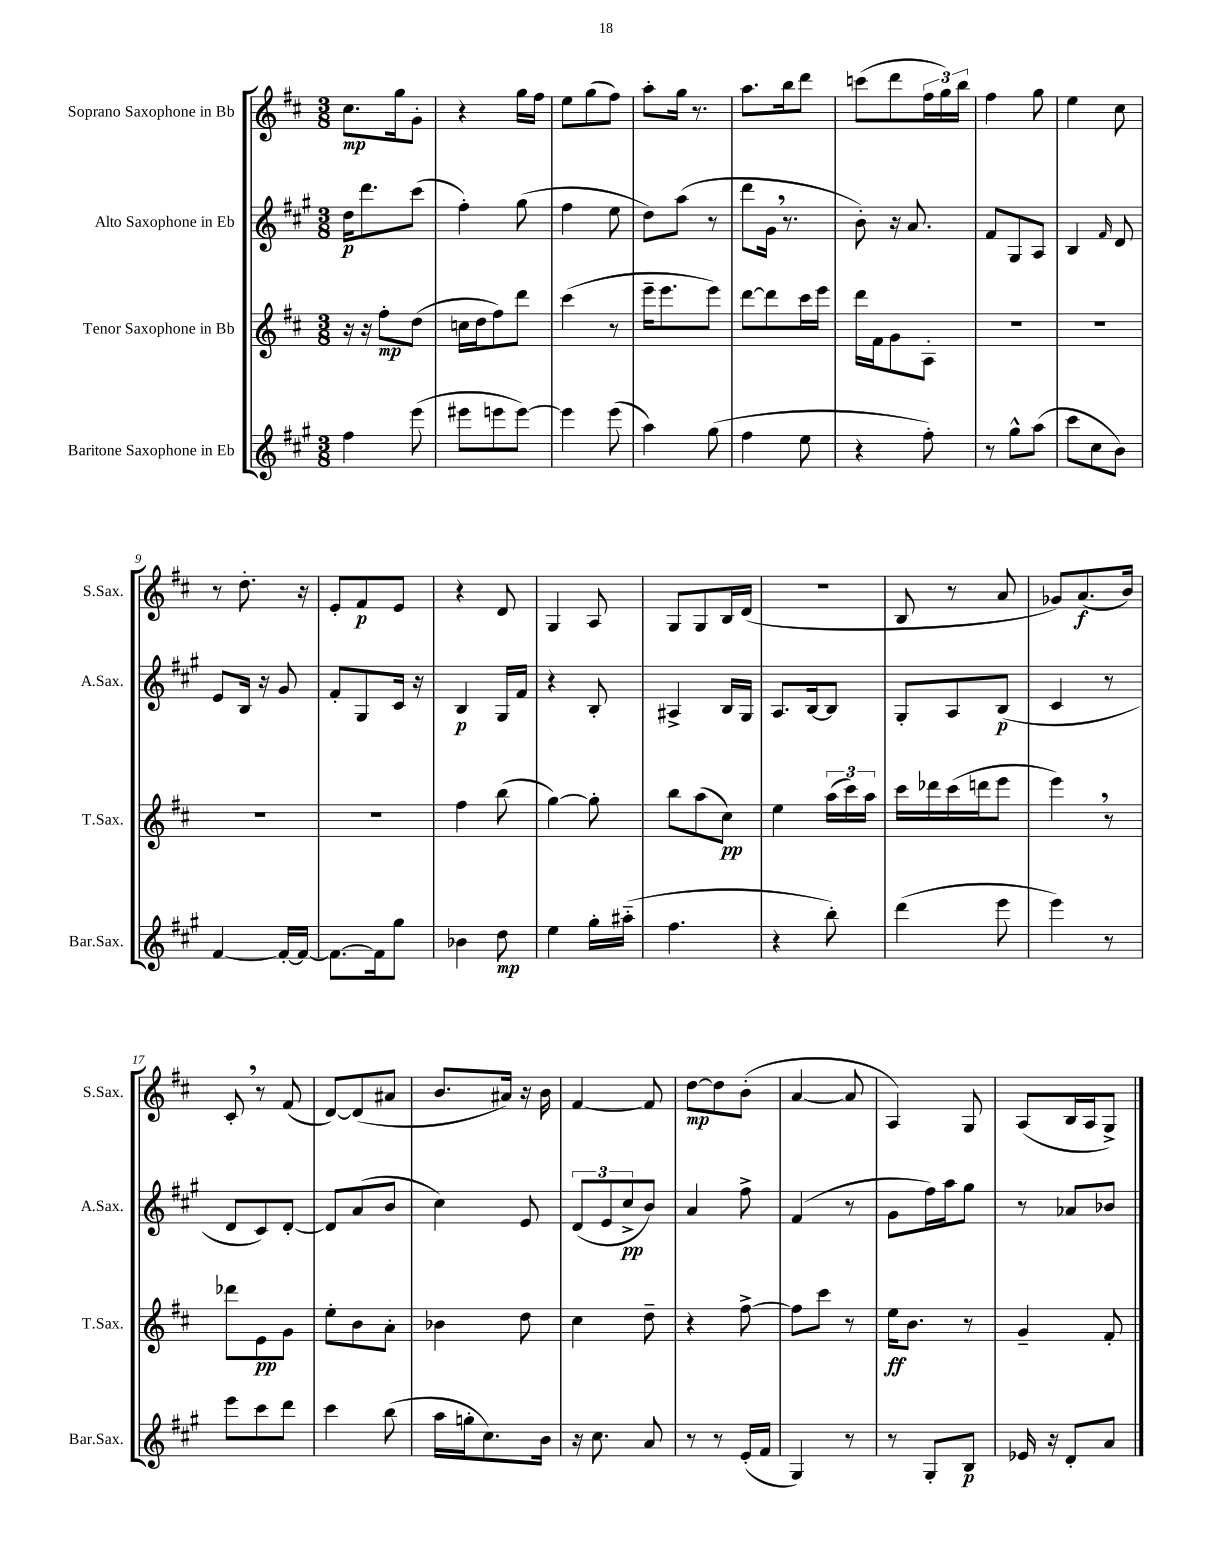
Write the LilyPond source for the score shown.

<<
\new StaffGroup <<
\new Staff = "s0" \with { instrumentName = "Soprano Saxophone in Bb" shortInstrumentName = "S.Sax." } {
    \clef treble \key d \major \numericTimeSignature \time 3/8
    cis''8.\mp g''16 g'8-. |
    r4 g''16 fis''16 |
    e''8 g''8( fis''8) |
    a''8-. g''16 r8. |
    a''8. b''16 d'''8 |
    c'''8( d'''8 \tuplet 3/2 { fis''16 g''16) b''16 } |
    fis''4 g''8 |
    e''4 cis''8 |
    r8 d''8.-. r16 |
    e'8-. fis'8\p e'8 |
    r4 d'8 |
    g4 a8 |
    g8 g8 b16 d'16( |
    R4. |
    b8 r8 a'8 |
    ges'8) a'8.\f( b'16) |
    cis'8-. \breathe r8 fis'8( |
    d'8~) d'8( ais'8 |
    b'8. ais'16) r16 b'16 |
    fis'4~ fis'8 |
    d''8~\mp d''8 b'8-.( |
    a'4~ a'8 |
    a4) g8 |
    a8( b16 a16 g8->) \bar "|." |
}
\new Staff = "s1" \with { instrumentName = "Alto Saxophone in Eb" shortInstrumentName = "A.Sax." } {
    \clef treble \key a \major \numericTimeSignature \time 3/8
    d''16\p d'''8. cis'''8( |
    fis''4-.) gis''8( |
    fis''4 e''8 |
    d''8) a''8( r8 |
    d'''8 gis'16 \breathe r8. |
    b'8-.) r16 a'8. |
    fis'8 gis8 a8 |
    b4 \grace { fis'16 } d'8 |
    e'8 b16 r16 gis'8 |
    fis'8-. gis8 cis'16 r16 |
    b4\p gis16 fis'16 |
    r4 b8-. |
    ais4-> b16 gis16 |
    a8. b16~ b8 |
    gis8-. a8 b8\p( |
    cis'4 r8 |
    d'8 cis'8) d'8~-. |
    d'8 a'8( b'8 |
    cis''4) e'8 |
    \tuplet 3/2 { d'8( e'8 cis''8->\pp } b'8) |
    a'4 fis''8-> |
    fis'4( r8 |
    gis'8 fis''16) a''16 gis''8 |
    r8 aes'8 bes'8 \bar "|." |
}
\new Staff = "s2" \with { instrumentName = "Tenor Saxophone in Bb" shortInstrumentName = "T.Sax." } {
    \clef treble \key d \major \numericTimeSignature \time 3/8
    r16 r16 fis''8-.\mp d''8( |
    c''16 d''16 fis''8) d'''8 |
    cis'''4( r8 |
    e'''16-- e'''8. e'''8) |
    d'''8~ d'''8 cis'''16 e'''16 |
    d'''16 fis'16 g'8 a8-. |
    R4. |
    R4. |
    R4. |
    R4. |
    fis''4 b''8( |
    g''4~) g''8-. |
    b''8 a''8( cis''8\pp) |
    e''4 \tuplet 3/2 { a''16( cis'''16) a''16 } |
    cis'''16 des'''16 cis'''16( d'''16 e'''8 |
    e'''4) \breathe r8 |
    des'''8 e'8\pp g'8 |
    e''8-. b'8 a'8-. |
    bes'4 d''8 |
    cis''4 d''8-- |
    r4 fis''8~-> |
    fis''8 cis'''8 r8 |
    e''16\ff b'8. r8 |
    g'4-- fis'8-. \bar "|." |
}
\new Staff = "s3" \with { instrumentName = "Baritone Saxophone in Eb" shortInstrumentName = "Bar.Sax." } {
    \clef treble \key a \major \numericTimeSignature \time 3/8
    fis''4 e'''8( |
    eis'''8 e'''8 e'''8~) |
    e'''4 e'''8( |
    a''4) gis''8( |
    fis''4 e''8 |
    r4 fis''8-.) |
    r8 gis''8-^ a''8( |
    cis'''8 cis''8 b'8) |
    fis'4~ fis'16~-. fis'16~ |
    fis'8.~ fis'16 gis''8 |
    bes'4 d''8\mp |
    e''4 gis''16-. ais''16-_( |
    fis''4. |
    r4 b''8-.) |
    d'''4( e'''8 |
    e'''4) r8 |
    e'''8 cis'''8 d'''8 |
    cis'''4 b''8( |
    a''16 g''16-. cis''8.) b'16 |
    r16 cis''8. a'8 |
    r8 r8 e'16-.( fis'16 |
    gis4) r8 |
    r8 gis8-. b8\p |
    ees'16 r16 d'8-. a'8 \bar "|." |
}
>>
>>
